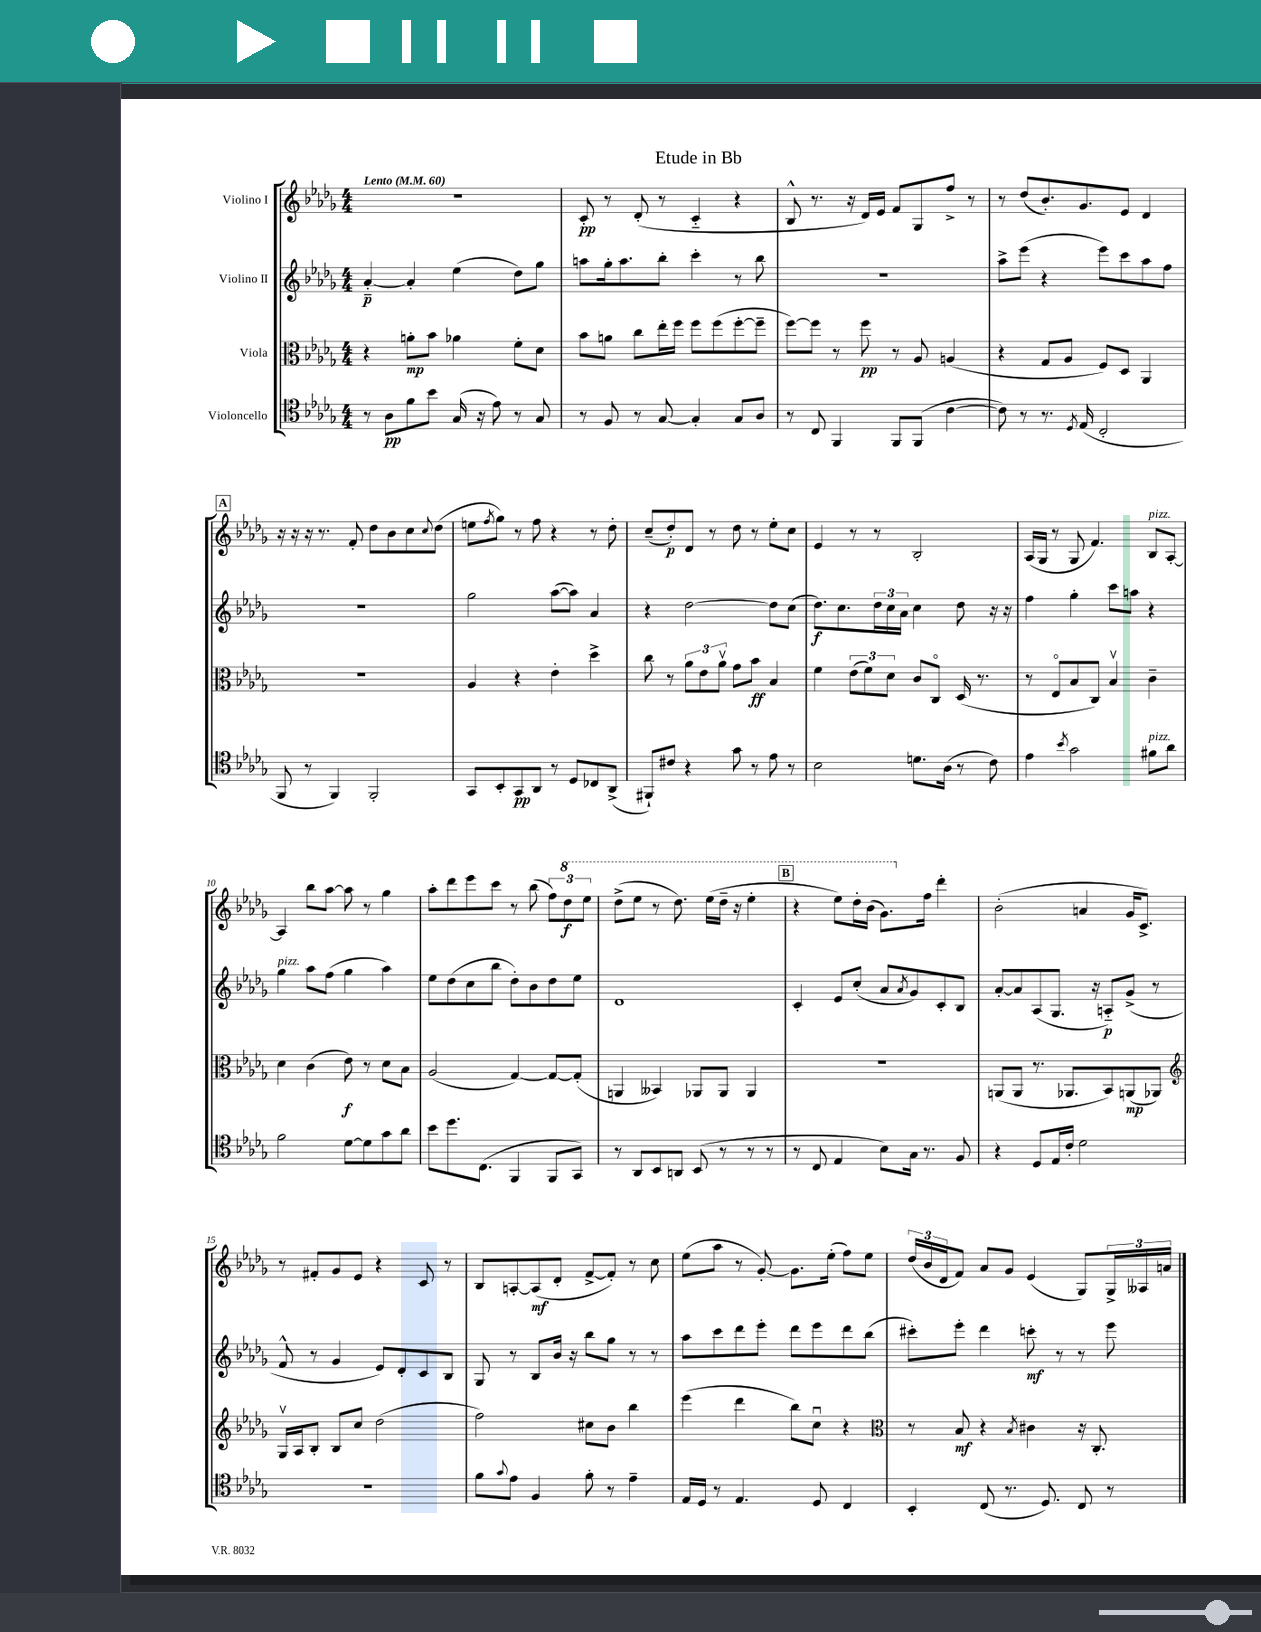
\header { title = "Etude in Bb" }
<<
\new StaffGroup <<
\new Staff = "s0" \with { instrumentName = "Violino I" } {
    \clef treble \key des \major \numericTimeSignature \time 4/4 \tempo "Lento" 4 = 60
    R1 |
    c'8-.\pp r8 des'8-.( r8 c'4-_ r4 |
    bes8-^ r8. r16 des'16) ees'16 f'8 ges8 f''8-> r8 |
    r8 des''8( bes'8.-.) ges'8. ees'8 des'4 |
    \mark \markup { \box "A" } r16 r16 r16 r8. f'8-. des''8 bes'8 c''8 \appoggiatura { c''8 } des''8( |
    e''8 \acciaccatura { f''8 } ges''8) r8 f''8 r4 r8 des''8-. |
    c''8--( des''8-.\p) des'8 r8 des''8 r8 ees''8-. c''8 |
    ees'4 r8 r8 bes2-. |
    aes16( ges16 r8 ges8 f'4.) bes8^\markup { \italic "pizz." } aes8~-. |
    aes4 bes''8 aes''8~ aes''8 r8 ges''4 |
    aes''8-. des'''8 ees'''8 c'''8 r8 bes''8( \tuplet 3/2 { f''8) \ottava #1 des'''8\f ees'''8 } |
    des'''8->( ees'''8 r8 des'''8.) ees'''16( des'''16-- r16 ees'''4-. |
    \mark \markup { \box "B" } r4 ees'''8) des'''16-. bes''16( ges''8.) \ottava #0 f''16 des'''4-. |
    bes'2-.( a'4 ges'16 c'8.->) |
    r8 fis'8-. ges'8 ees'8 r4 c'8 r8 |
    bes8 a8~-. a8\mf( des'8-. f'8~-> f'8-.) r8 c''8 |
    ees''8( aes''8 r8 ges'8~-.) ges'8. ees''16-.( f''8) ees''8 |
    \tuplet 3/2 { des''16( bes'16 des'16 } f'8) aes'8 ges'8 ees'4( ges8) \tuplet 3/2 { ges16-> aeses16 a'16 } \bar "|." |
}
\new Staff = "s1" \with { instrumentName = "Violino II" } {
    \clef treble \key des \major \numericTimeSignature \time 4/4
    aes'4~-_\p aes'4-. ees''4( des''8) ges''8 |
    a''8 ges''16-. a''8. bes''8-. c'''4-. r8 bes''8 |
    R1 |
    aes''8-> ees'''8( r4 ees'''8) c'''8 aes''8 f''8 |
    \mark \markup { \box "A" } R1 |
    ges''2 aes''8~( aes''8) aes'4 |
    r4 des''2~ des''8 c''8( |
    des''8.\f) c''8. \tuplet 3/2 { des''16 c''16 aes'16 } c''4 des''8 r16 r16 |
    f''4 ges''4-. c'''8 a''8 r4 |
    ges''4^\markup { \italic "pizz." } aes''8 f''8( ges''4 aes''4) |
    ees''8 des''8( c''8 bes''8 des''8-.) bes'8 des''8 ees''8 |
    des'1 |
    \mark \markup { \box "B" } c'4-. ees'8 c''8-.( aes'8 \acciaccatura { aes'8 } ges'8) c'8-. bes8 |
    aes'8~-. aes'8 aes8( ges8. r16 a8-_\p) ges'8->( r8 |
    f'8-^ r8 ges'4 ees'8) des'8-. c'8 bes8 |
    ges8 r8 bes8 bes'16 r16 bes''8 ges''8 r8 r8 |
    aes''8 c'''8 des'''8 ees'''8-. des'''8 ees'''8 des'''8 bes''8( |
    cis'''8-.) ees'''8-. des'''4 c'''8-.\mf r8 r8 ees'''8 \bar "|." |
}
\new Staff = "s2" \with { instrumentName = "Viola" } {
    \clef alto \key des \major \numericTimeSignature \time 4/4
    r4 a'8-.\mp bes'8 aes'4 f'8-. des'8 |
    bes'8 a'8 c''8 ees''16-. f''16 f''8 f''8( f''8~-. f''8-- |
    f''8~) f''8 r8 f''8\pp r8 aes8 a4( |
    r4 ges8 aes8 f8) des8 aes,4 |
    \mark \markup { \box "A" } R1 |
    aes4 r4 ees'4-. des''4-> |
    c''8 r8 \tuplet 3/2 { aes'8 ees'8 aes'8\upbow } ges'8 bes'8\ff bes4 |
    f'4 \tuplet 3/2 { ees'8( f'8) des'8 } c'8 c8\flageolet des16( r8. |
    r8 ees8\flageolet bes8 c8) bes4\upbow c'4-- |
    des'4 c'4( ees'8\f) r8 des'8 bes8 |
    aes2( ges4~) ges8~ ges8-.( |
    a,4 beses,4) aes,8 aes,8 aes,4 |
    \mark \markup { \box "B" } R1 |
    a,8( a,8 r8. aes,8. bes,8) a,8\mp( aes,8) |
    \clef treble ges16\upbow aes16 bes8-. bes8 c''8 des''2( |
    f''2) cis''8 bes'8 bes''4 |
    ees'''4( des'''4 bes''8) c''8\downbow r4 |
    \clef alto r8 bes8\mf r4 \acciaccatura { bes8 } cis'4 r16 c8.-. \bar "|." |
}
\new Staff = "s3" \with { instrumentName = "Violoncello" } {
    \clef tenor \key des \major \numericTimeSignature \time 4/4
    r8 aes8\pp f'8 bes'8 ges16( r16 ees'8) r8 ges8 |
    r8 f8 r8 ges8~ ges4-. ges8 aes8 |
    r8 c8 f,4 f,8 f,8( c'4~ |
    c'8) r8 r8. \acciaccatura { des8 } ees16( c2-. |
    \mark \markup { \box "A" } f,8 r8 f,4) f,2-. |
    ges,8 bes,8-. ges,8\pp aes,8 r8 des8 ces8 aes,8->( |
    fis,8-!) cis'8 r4 ges'8 r8 ees'8 r8 |
    bes2 d'8. aes16( r8 c'8) |
    ees'4 \acciaccatura { bes'8 } ges'2 fis'8^\markup { \italic "pizz." } aes'8 |
    f'2 des'8~ des'8 ges'8 aes'8 |
    bes'8 des''8. c8.( f,4 f,8 ges,8) |
    r8 aes,8 bes,8 a,8 bes,8( r8 r8 r8 |
    \mark \markup { \box "B" } r8 c8 ees4 bes8) ges16 r8. f8 |
    r4 des8 ees16 c'16-. des'2 |
    R1 |
    f'8 \appoggiatura { ges'8 } ees'8 f4 f'8-. r8 ees'4-- |
    ees16 des16 r8 ees4. des8 c4 |
    bes,4-. c8( r8. des8.) c8 r8 \bar "|." |
}
>>
>>
